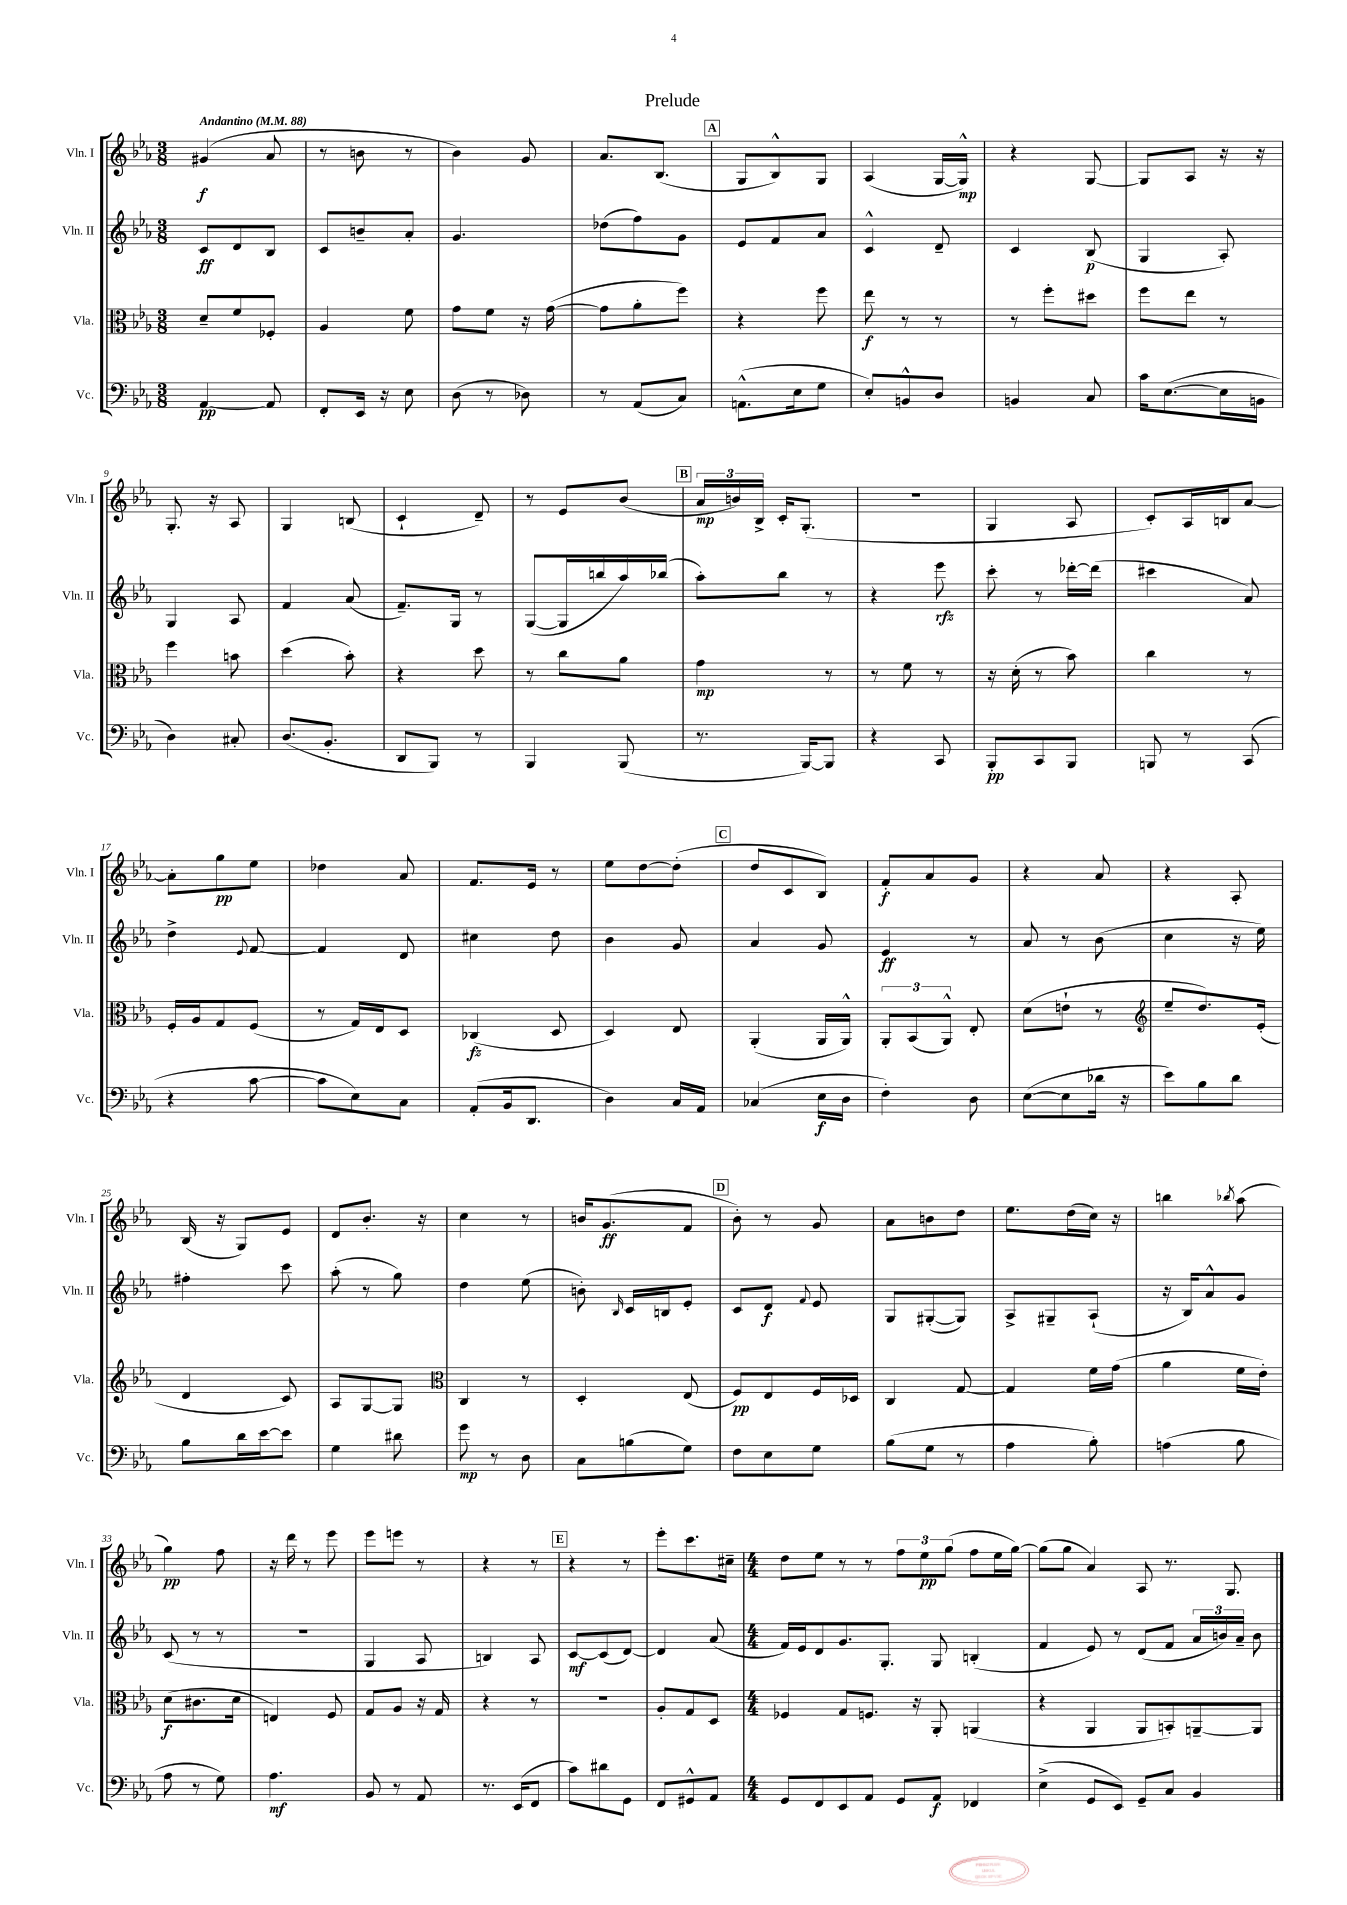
\header { title = "Prelude" }
<<
\new StaffGroup <<
\new Staff = "s0" \with { instrumentName = "Vln. I" shortInstrumentName = "Vln. I" } {
    \clef treble \key ees \major \numericTimeSignature \time 3/8 \tempo "Andantino" 4 = 88
    \autoBeamOff gis'4\f( aes'8 |
    r8 b'8 r8 |
    bes'4) g'8 |
    aes'8.[ bes8.]( |
    \mark \markup { \box "A" } g8[ bes8-^) g8] |
    aes4( g16[~ g16]-^\mp) |
    r4 g8~ |
    g8[ aes8] r16 r16 |
    g8.-. r16 aes8 |
    g4 b8( |
    c'4-! d'8--) |
    r8 ees'8[ bes'8]( |
    \mark \markup { \box "B" } \tuplet 3/2 { aes'16[\mp b'16) bes16]-> } c'16[-. g8.]-.( |
    R4. |
    g4 aes8 |
    c'8[-.) aes16 b16 aes'8]~ |
    aes'8[-. g''8\pp ees''8] |
    des''4 aes'8 |
    f'8.[ ees'16] r8 |
    ees''8[ d''8~ d''8]-.( |
    \mark \markup { \box "C" } d''8[ c'8 bes8]) |
    f'8[-.\f aes'8 g'8] |
    r4 aes'8 |
    r4 aes8-. |
    bes16( r16 g8[) ees'8] |
    d'8[ bes'8.]-. r16 |
    c''4 r8 |
    b'16[ g'8.\ff( f'8] |
    \mark \markup { \box "D" } bes'8-.) r8 g'8 |
    aes'8[ b'8 d''8] |
    ees''8.[ d''16( c''16]) r16 |
    b''4 \acciaccatura { bes''8 } aes''8( |
    g''4\pp) f''8 |
    r16 d'''16 r8 ees'''8 |
    ees'''8[ e'''8] r8 |
    r4 r8 |
    \mark \markup { \box "E" } r4 r8 |
    ees'''8[-. c'''8. cis''16]-- |
    \numericTimeSignature \time 4/4 d''8[ ees''8] r8 r8 \tuplet 3/2 { f''8[ ees''8\pp g''8]( } f''8[ ees''16 g''16]~) |
    g''8[( g''8] aes'4) aes8 r8. g8. \bar "|." |
}
\new Staff = "s1" \with { instrumentName = "Vln. II" shortInstrumentName = "Vln. II" } {
    \clef treble \key ees \major \numericTimeSignature \time 3/8
    \autoBeamOff c'8[\ff d'8 bes8] |
    c'8[ b'8-- aes'8]-. |
    g'4. |
    des''8[( f''8) g'8] |
    \mark \markup { \box "A" } ees'8[ f'8 aes'8] |
    c'4-^ d'8-- |
    c'4 bes8\p( |
    g4 aes8-.) |
    g4 aes8 |
    f'4 aes'8( |
    f'8.[--) g16] r8 |
    g8[~( g16 b''16 aes''16) bes''16]( |
    \mark \markup { \box "B" } aes''8[-.) bes''8] r8 |
    r4 ees'''8\rfz |
    c'''8-. r8 des'''16[~-. des'''16]( |
    cis'''4 aes'8) |
    d''4-> \appoggiatura { ees'8 } f'8~ |
    f'4 d'8 |
    cis''4 d''8 |
    bes'4 g'8 |
    \mark \markup { \box "C" } aes'4 g'8 |
    ees'4\ff r8 |
    aes'8 r8 bes'8( |
    c''4 r16 ees''16) |
    fis''4-. c'''8 |
    aes''8-.( r8 g''8) |
    d''4 ees''8( |
    b'8-.) \grace { bes16 } c'16[ b16 ees'8]-. |
    \mark \markup { \box "D" } c'8[ d'8]\f \appoggiatura { f'8 } ees'8 |
    g8[ gis8~-.( gis8]) |
    aes8[-> gis8-- aes8]-!( |
    r16 bes16[) aes'8-^ g'8] |
    c'8( r8 r8 |
    R4. |
    g4 aes8 |
    b4) aes8 |
    \mark \markup { \box "E" } c'8[~\mf c'8( d'8]~) |
    d'4 aes'8( |
    \numericTimeSignature \time 4/4 f'16[) ees'16 d'8 g'8. g8.]-. g8 b4-.( |
    f'4 ees'8) r8 d'8[( f'8] \tuplet 3/2 { aes'16[ b'16) aes'16]-- } b'8 \bar "|." |
}
\new Staff = "s2" \with { instrumentName = "Vla." shortInstrumentName = "Vla." } {
    \clef alto \key ees \major \numericTimeSignature \time 3/8
    \autoBeamOff d'8[-- f'8 fes8]-. |
    aes4 f'8 |
    g'8[ f'8] r16 g'16~( |
    g'8[ aes'8-. f''8]) |
    \mark \markup { \box "A" } r4 f''8 |
    ees''8\f r8 r8 |
    r8 f''8[-. dis''8] |
    f''8[ ees''8] r8 |
    f''4 b'8 |
    d''4( bes'8-.) |
    r4 d''8 |
    r8 c''8[ aes'8] |
    \mark \markup { \box "B" } g'4\mp r8 |
    r8 f'8 r8 |
    r16 d'16-.( r8 bes'8) |
    c''4 r8 |
    f16[-. aes16 g8 f8]( |
    r8 g16[) ees16 d8] |
    ces4\fz( d8 |
    d4) ees8 |
    \mark \markup { \box "C" } aes,4-.( aes,16[ aes,16]-^) |
    \tuplet 3/2 { aes,8[-. bes,8( aes,8]-^) } ees8-. |
    d'8[( e'8]-! r8 |
    \clef treble ees''8[-- d''8.) ees'16]-.( |
    d'4 c'8) |
    aes8[ g8~ g8] |
    \clef alto c4 r8 |
    d4-. ees8( |
    \mark \markup { \box "D" } f8[\pp) ees8 f16 des16] |
    c4 g8~ |
    g4 f'16[ g'16]( |
    aes'4 f'16[ ees'16]-.) |
    d'8[\f( cis'8. d'16] |
    e4) f8 |
    g8[ aes8] r16 g16 |
    r4 r8 |
    \mark \markup { \box "E" } r4. |
    aes8[-. g8 d8] |
    \numericTimeSignature \time 4/4 fes4 g8[ f8.] r16 aes,8-. a,4( |
    r4 aes,4 aes,8[ b,8-.) a,8~-- a,8] \bar "|." |
}
\new Staff = "s3" \with { instrumentName = "Vc." shortInstrumentName = "Vc." } {
    \clef bass \key ees \major \numericTimeSignature \time 3/8
    \autoBeamOff aes,4~\pp aes,8 |
    f,8[-. ees,16] r16 ees8 |
    d8( r8 des8) |
    r8 aes,8[( c8]) |
    \mark \markup { \box "A" } a,8.[-^( ees16 g8] |
    ees8[-.) b,8-^ d8] |
    b,4 c8 |
    c'16[ ees8.~( ees16 b,16] |
    d4) cis8-. |
    d8.[( bes,8.]-. |
    d,8[ bes,,8]) r8 |
    bes,,4 bes,,8( |
    \mark \markup { \box "B" } r8. bes,,16[~) bes,,8] |
    r4 c,8 |
    bes,,8[-.\pp c,8 bes,,8] |
    b,,8 r8 c,8( |
    r4 c'8~ |
    c'8[ ees8) c8] |
    aes,8[-.( bes,16 d,8.] |
    d4) c16[ aes,16] |
    \mark \markup { \box "C" } ces4( ees16[\f d16] |
    f4-.) d8 |
    ees8[~( ees8 des'16] r16 |
    ees'8[) bes8 d'8] |
    bes8[ d'16 ees'16~ ees'8] |
    g4 dis'8 |
    g'8\mp r8 d8 |
    c8[ b8( g8]) |
    \mark \markup { \box "D" } f8[ ees8 g8] |
    bes8[( g8] r8 |
    aes4 bes8-.) |
    a4( bes8 |
    aes8 r8 g8) |
    aes4.\mf |
    bes,8 r8 aes,8 |
    r8. ees,16[( f,8] |
    \mark \markup { \box "E" } c'8[) dis'8 g,8] |
    f,8[ gis,8-^ aes,8] |
    \numericTimeSignature \time 4/4 g,8[ f,8 ees,8 aes,8] g,8[ aes,8]\f fes,4 |
    ees4->( g,8[ ees,8]) g,8[-- c8] bes,4 \bar "|." |
}
>>
>>
